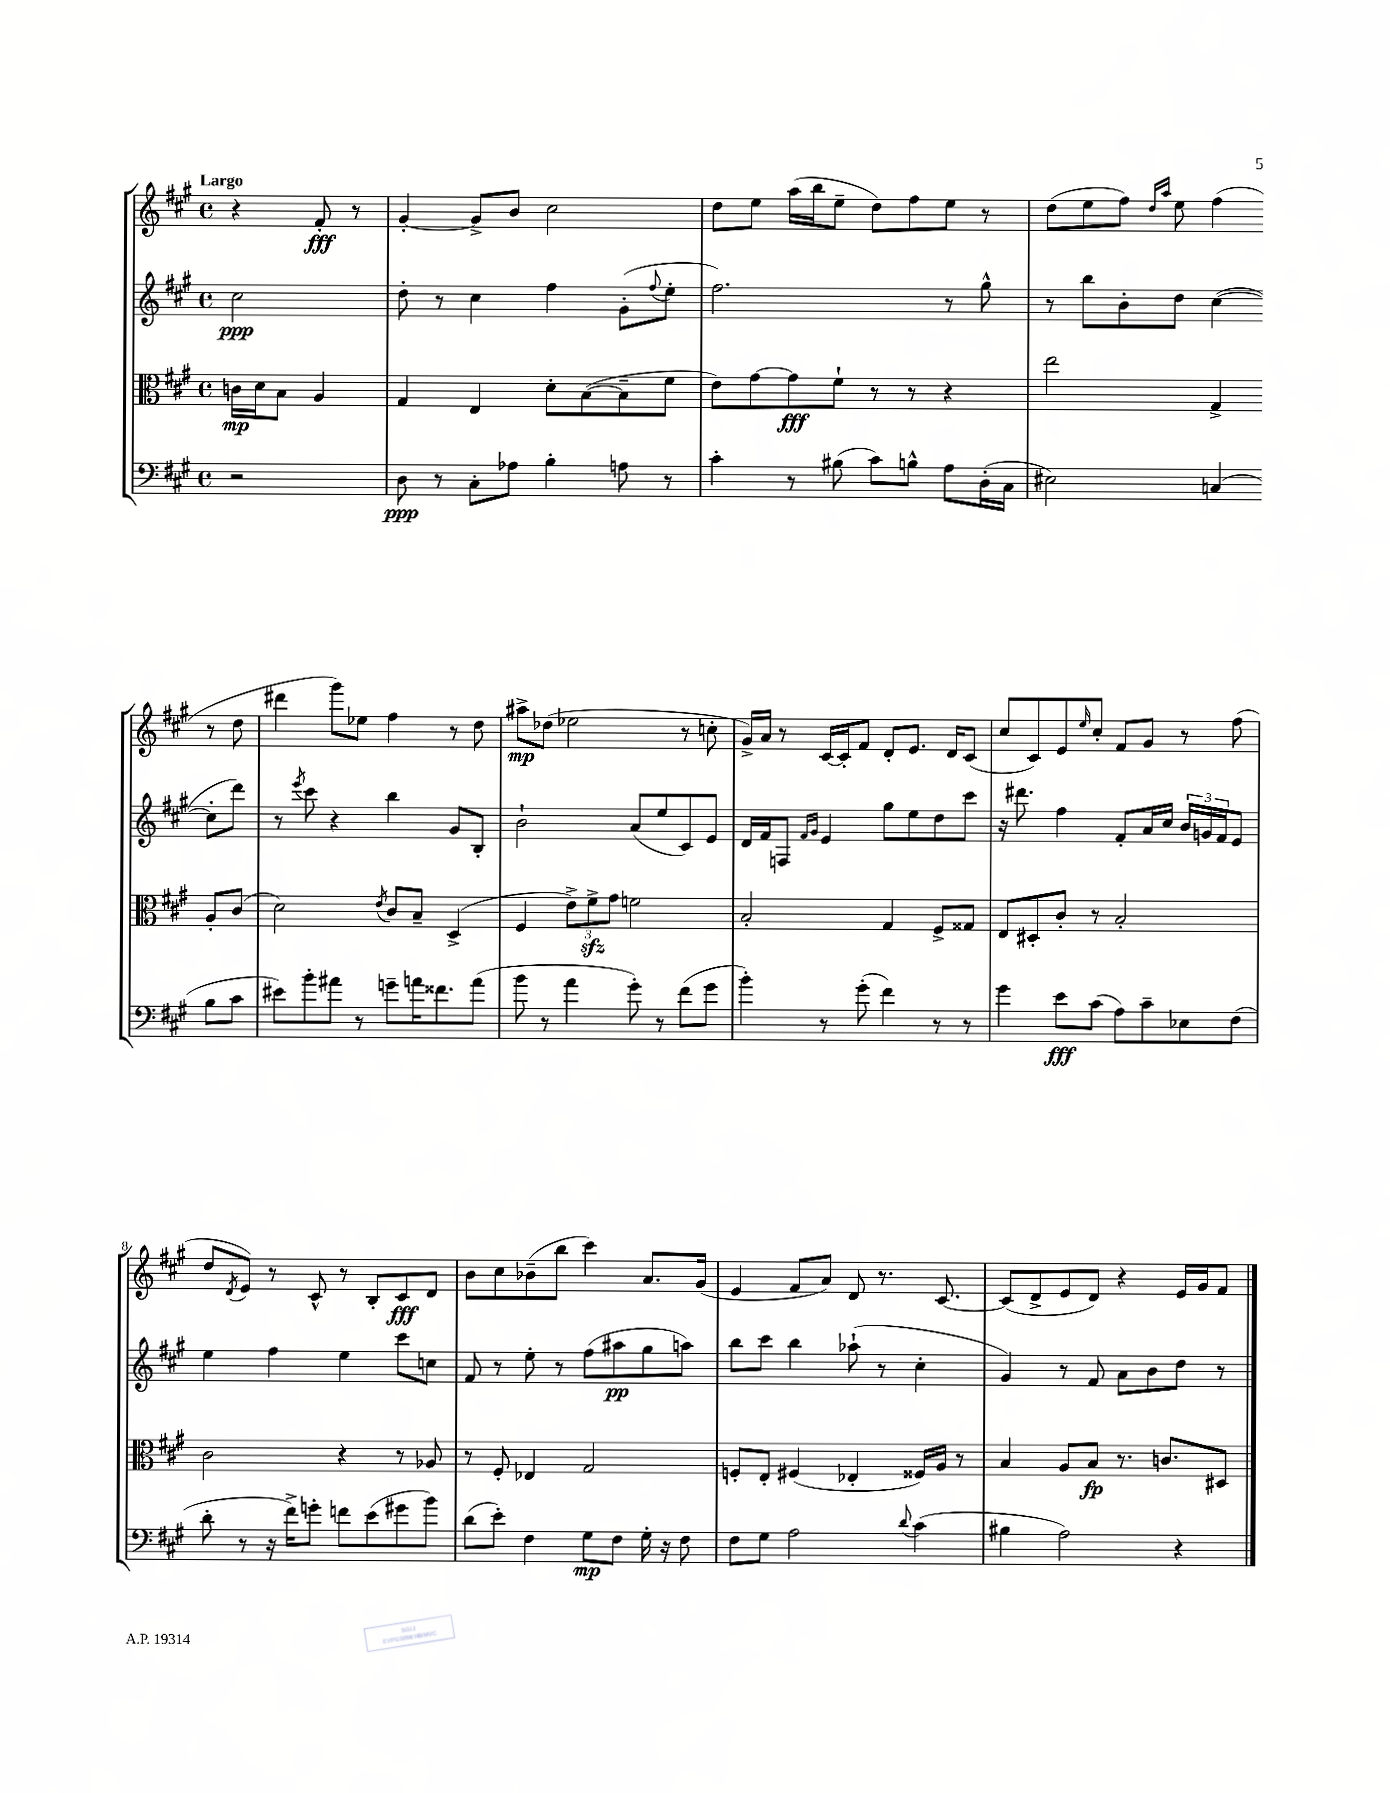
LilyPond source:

<<
\new StaffGroup <<
\new Staff = "s0" {
    \clef treble \key a \major \defaultTimeSignature \time 4/4 \partial 2 \tempo "Largo"
    r4 fis'8-.\fff r8 |
    gis'4~-. gis'8-> b'8 cis''2 |
    d''8 e''8 a''16( b''16 e''8-- d''8) fis''8 e''8 r8 |
    d''8( e''8 fis''8) \grace { d''16 a''16 } e''8 fis''4( r8 d''8 |
    dis'''4 gis'''8) ees''8 fis''4 r8 d''8 |
    ais''8->\mp des''8( ees''2 r8 c''8-. |
    gis'16->) a'16 r8 cis'16~ cis'16-. fis'8 d'8-. e'8. d'16 cis'8( |
    cis''8 cis'8) e'8 \grace { e''16 } cis''8-. fis'8 gis'8 r8 fis''8( |
    d''8 \acciaccatura { d'8 } e'8) r8 cis'8-^ r8 b8-. cis'8\fff d'8 |
    b'8 cis''8 bes'8--( b''8 cis'''4) a'8. gis'16( |
    e'4 fis'8 a'8) d'8 r8. cis'8.~ |
    cis'8( d'8-> e'8 d'8) r4 e'16 gis'16 fis'8 \bar "|." |
}
\new Staff = "s1" {
    \clef treble \key a \major \defaultTimeSignature \time 4/4 \partial 2
    cis''2\ppp |
    d''8-. r8 cis''4 fis''4 gis'8-.( \appoggiatura { fis''8 } e''8-. |
    fis''2.) r8 gis''8-^ |
    r8 b''8 b'8-. d''8 cis''4~( cis''8-. d'''8) |
    r8 \acciaccatura { e'''8 } cis'''8 r4 b''4 gis'8 b8-. |
    b'2-! a'8( e''8 cis'8) e'8 |
    d'16 fis'16 f8 \grace { fis'16 gis'16 } e'4 gis''8 e''8 d''8 cis'''8 |
    r16 dis'''8. fis''4 fis'8-. a'16 cis''16 \tuplet 3/2 { b'16 g'16 fis'16 } e'8 |
    e''4 fis''4 e''4 cis'''8 c''8 |
    fis'8 r8 e''8-. r8 fis''8( ais''8\pp gis''8 a''8) |
    b''8 cis'''8 b''4 aes''8-!( r8 cis''4-. |
    gis'4) r8 fis'8 a'8 b'8 d''8 r8 \bar "|." |
}
\new Staff = "s2" {
    \clef alto \key a \major \defaultTimeSignature \time 4/4 \partial 2
    c'16\mp d'16 b8 a4 |
    gis4 e4 d'8-. b8~( b8-- fis'8 |
    e'8) gis'8~ gis'8\fff fis'8-! r8 r8 r4 |
    e''2 gis4-> a8-. cis'8( |
    d'2) \acciaccatura { e'8 } cis'8 b8-- d4->( |
    fis4 \tuplet 3/2 { e'8->) fis'8->\sfz gis'8 } f'2 |
    b2-. gis4 fis8-> gisis8 |
    e8 dis8-. cis'8-. r8 b2-. |
    cis'2 r4 r8 aes8 |
    r8 fis8-. ees4 gis2 |
    f8-. e8-. fis4( ees4-. fisis16) a16 r8 |
    b4 a8 b8\fp r8. c'8. dis8 \bar "|." |
}
\new Staff = "s3" {
    \clef bass \key a \major \defaultTimeSignature \time 4/4 \partial 2
    r2 |
    d8\ppp r8 cis8-. aes8 b4-. a8 r8 |
    cis'4-. r8 bis8( cis'8) b8-^ a8 d16-.( cis16 |
    eis2) c4( b8 cis'8 |
    eis'8) b'8-. ais'8 r8 g'8-- a'16 fisis'8. a'8( |
    b'8 r8 a'4 gis'8-.) r8 fis'8( gis'8 |
    b'4-.) r8 gis'8-.( fis'4) r8 r8 |
    gis'4 e'8\fff cis'8( a8) cis'8-- ees8 fis8( |
    d'8-. r8 r16 fis'16->) g'8-. f'8 e'8( gis'8 b'8) |
    d'8( e'8-.) fis4 gis8\mp fis8 gis16-. r16 fis8 |
    fis8 gis8 a2 \appoggiatura { d'8 } cis'4( |
    bis4 a2) r4 \bar "|." |
}
>>
>>
